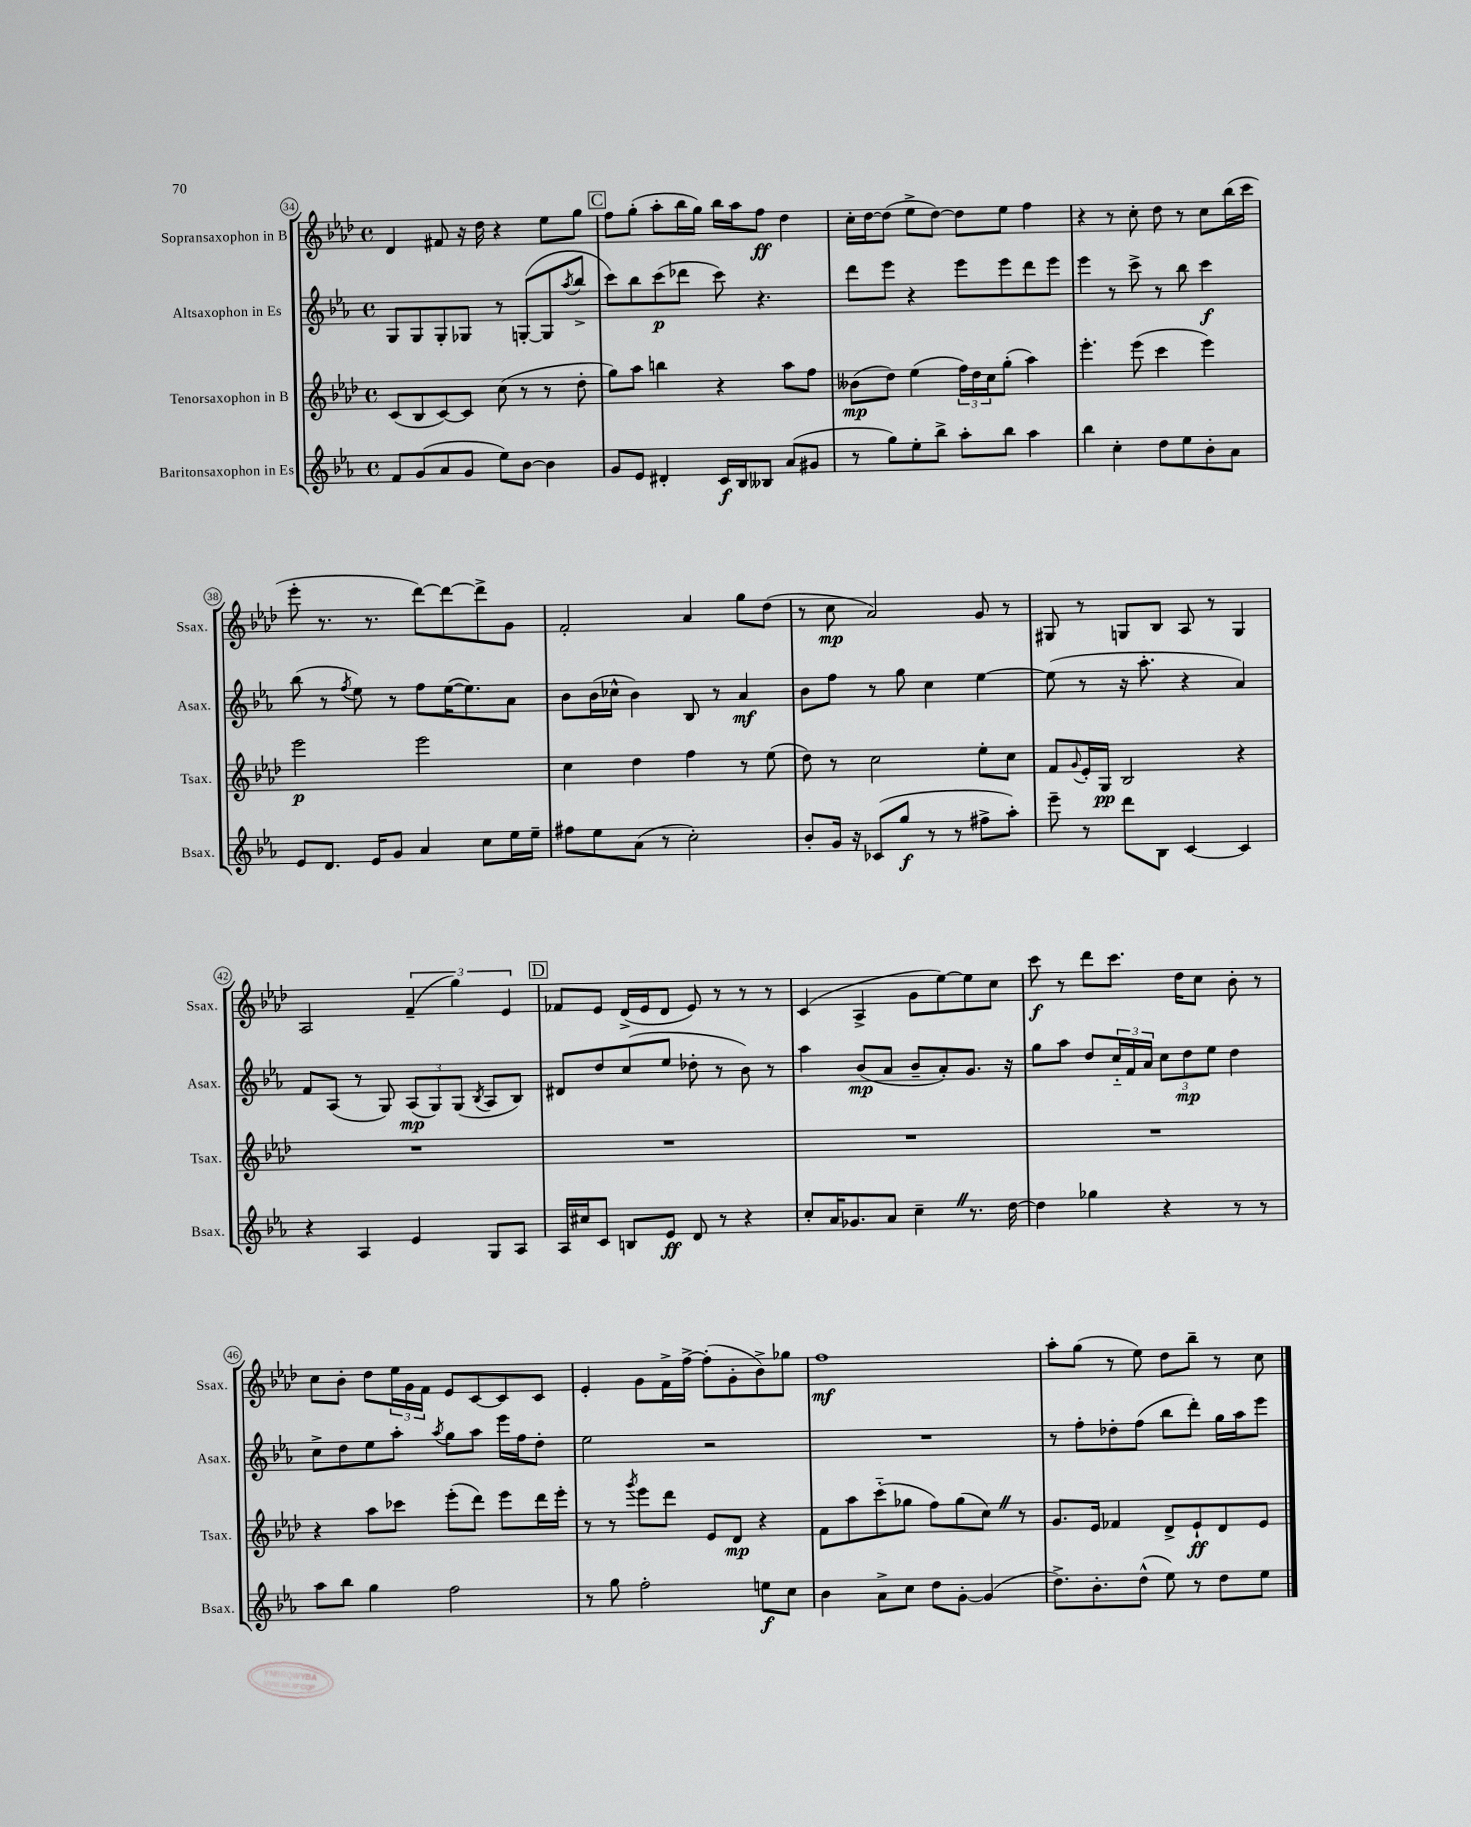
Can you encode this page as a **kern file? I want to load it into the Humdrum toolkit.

**kern	**kern	**kern	**kern
*staff4	*staff3	*staff2	*staff1
*clefG2	*clefG2	*clefG2	*clefG2
*k[b-e-a-]	*k[b-e-a-d-]	*k[b-e-a-]	*k[b-e-a-d-]
*M4/4	*M4/4	*M4/4	*M4/4
*met(c)	*met(c)	*met(c)	*met(c)
8f/L	(8c/L	8G/L	4d-/
(8g/	8B-/	8G/	.
8a-/	[8c/)	8G'/	8f#/
8g/J	8c/]J	8G-/J	16r
.	.	.	16dd-\
8ee-\L)	(8cc\	8r	4r
[8b-\J	8r	([8G'/L	.
4b-\]	8r	8G/]	8ee-\L
.	.	8qaa-/	.
.	8dd-'\	8bb-^/J	8gg\J
=	=	=	=
8g/L	8gg\L)	8ccc\L)	8ff\L
8e-/J	8aa-\J	8bb-\	(8gg'\J
4d#'/	4bb\	(8ccc\	8aa-'\L
.	.	8ddd-\J	16bb-\L
.	.	.	16gg\JJ)
16c/LL	4r	8ccc\)	16bb-\LL
16B-/J	.	.	16aa-\J
8B--/J	.	4.r	8ff\J
(8a-/L	8aa-\L	.	4dd-\
8g#/J	8ff\J	.	.
=	=	=	=
8r	(8b--\L	8ddd\L	16cc'\LL
.	.	.	[16dd-\J
8gg\L)	8dd-\J)	8eee-\J	(8dd-\]J
8ee-'\	(4ee-\	4r	8ee-^\L
8bb-^\J	.	.	[8dd-\J)
8aa-'\L	24ff\LL)	8eee-\L	8dd-\]L
.	24dd-\	.	.
.	24cc\J	.	.
8bb-\J	(8gg'\J	8eee-\	8ee-\J
4aa-\	4aa-\)	8ddd\	4ff\
.	.	8eee-\J	.
=	=	=	=
4bb-\	4.eee-'\	4eee-\	4r
4cc'\	.	8r	8r
.	(8eee-\	8ccc^\	8cc'\
8dd\L	4ccc\	8r	8dd-\
8ee-\	.	8bb-\	8r
8b-'\	4eee-\)	4ccc\	8cc\L
8a-\J	.	.	(16bb-\L
.	.	.	16ccc\JJ
=	=	=	=
8e-/L	2eee-\	(8bb-\	8eee-'\
8.d/J	.	8r	8.r
.	.	8qff/	.
.	.	8ee-\)	.
16e-/LK	.	.	8.r
8g/J	.	8r	.
4a-/	2eee-\	8ff\L	[8ddd-\L)
.	.	([16ee-\K	8ddd-\_
.	.	8.ee-\])	.
8cc\L	.	.	8ddd-^\]
16ee-\L	.	8a-\J	8g\J
16ee-~\JJ	.	.	.
=	=	=	=
8ff#\L	4cc\	8b-\L	2f'/
8ee-\	.	(16b-\L	.
.	.	16cc-^^\JJ	.
(8a-\J	4dd-\	4b-\)	.
8r	.	.	.
2cc'\)	4ff\	8B-/	4a-/
.	.	8r	.
.	8r	4a-/	8gg\L
.	(8ee-\	.	(8dd-\J
=	=	=	=
8b-'/L	8dd-\)	8b-\L	8r
16g/Jk	8r	8ff\J	8cc\
16r	.	.	.
(8c-/L	2cc\	8r	2a-/)
8gg/J	.	8gg\	.
8r	.	4cc\	.
8r	.	.	.
8ff#^\L	8ee-'\L	[4ee-\	8g/
8aa-'\J)	8cc\J	.	8r
=	=	=	=
8eee-~\	8f/L	(8ee-\]	8G#/
.	8qqg/	.	.
8r	16e-'/L	8r	8r
.	16G/JJ	.	.
8ddd\L	2B-/	16r	8G/L
.	.	8.aa-'\	.
8B-\J	.	.	8B-/J
[4c/	.	4r	8A-/
.	.	.	8r
4c/]	4r	4a-/)	4G/
=	=	=	=
4r	1r	8f/L	2A-/
.	.	(8A-/J	.
4A-/	.	8r	.
.	.	8G/)	.
4e-/	.	(12A-/L	(6f~/
.	.	12G/)	.
.	.	(12G/J	6gg\)
.	.	8qB-/	.
8G/L	.	8A-/L	.
.	.	.	6e-/
8A-/J	.	8B-/J)	.
=	=	=	=
16A-/LL	1r	8d#/L	8f-/L
16cc#/J	.	.	.
8c/J	.	8dd/	8e-/J
8B/L	.	(8cc/	(16d-^/LL
.	.	.	16e-/J
8e-/J	.	8ee-/J	8d-/J
8d/	.	8dd-'\	8e-/)
8r	.	8r	8r
4r	.	8b-\)	8r
.	.	8r	8r
=	=	=	=
8cc'/L	1r	4aa-\	(4c/
16a-/K	.	.	.
8.g-/	.	.	.
.	.	(8b-/L	4A-^/
8a-/J	.	8a-/J	.
4cc~\	.	8b-~/L	8g\L
.	.	8a-'/)	[8ee-\)
8.r	.	8.g/J	8ee-\]
.	.	.	8cc\J
[16dd\	.	16r	.
=	=	=	=
4dd\]	1r	8gg\L	8ccc\
.	.	8aa-\J	8r
4gg-\	.	8dd/L	8ddd-\L
.	.	24cc'~/L	8.ccc\J
.	.	24f/	.
.	.	24a-/JJ	.
4r	.	12cc\L	.
.	.	.	16dd-\LK
.	.	12dd\	.
.	.	.	8cc\J
.	.	12ee-\J	.
8r	.	4dd\	8b-'\
8r	.	.	8r
=	=	=	=
8aa-\L	4r	8cc^\L	8cc\L
8bb-\J	.	8dd\	8b-'\J
4gg\	8aa-\L	8ee-\	8dd-\L
.	8ccc-\J	8aa-'\J	24ee-\L
.	.	.	24g\
.	.	.	24f\JJ
.	.	8qaa-/	.
2ff\	(8eee-'\L	8gg\L	8e-/L
.	8ddd-\J)	8aa-\J	[8c/
.	8eee-\L	16eee-\LL	8c/]
.	.	16ff\J	.
.	16ddd-\L	8dd'\J	8c/J
.	16eee-'\JJ	.	.
=	=	=	=
8r	8r	2ee-\	4e-'/
8gg\	8r	.	.
.	8qggg/	.	.
2ff'\	8eee-\L	.	8g\L
.	8ddd-\J	.	16f^\L
.	.	.	[16ff^\JJ
.	8e-/L	2r	(8ff'\]L
.	8d-/J	.	8g'\
8ee\L	4r	.	8b-^\)
8cc\J	.	.	8gg-\J
=	=	=	=
4b-\	8f\L	1r	1ff
.	8aa-\	.	.
8a-^\L	(8ccc'~\	.	.
8cc\J	8gg-\J	.	.
8dd\L	8ff\L)	.	.
[8g'\J	(8gg-\	.	.
(4g/]	8cc\J)	.	.
.	8r	.	.
=	=	=	=
8.dd^\L)	8.g/L	8r	8aa-'\L
.	.	8ff'\L	(8gg\J
8.b-'\	16e-/Jk	.	.
.	4f-/	8dd-'\	8r
(8dd^^\J	.	(8ff\J	8ee-\)
8ee-\)	8d-^/L	8bb-\L	8dd-\L
8r	8e-`/	8ddd'\J)	8bb-~\J
8dd\L	8d-/	16gg\LL	8r
.	.	16aa-\J	.
8ee-\J	8e-/J	8eee-\J	8cc\
==	==	==	==
*-	*-	*-	*-
